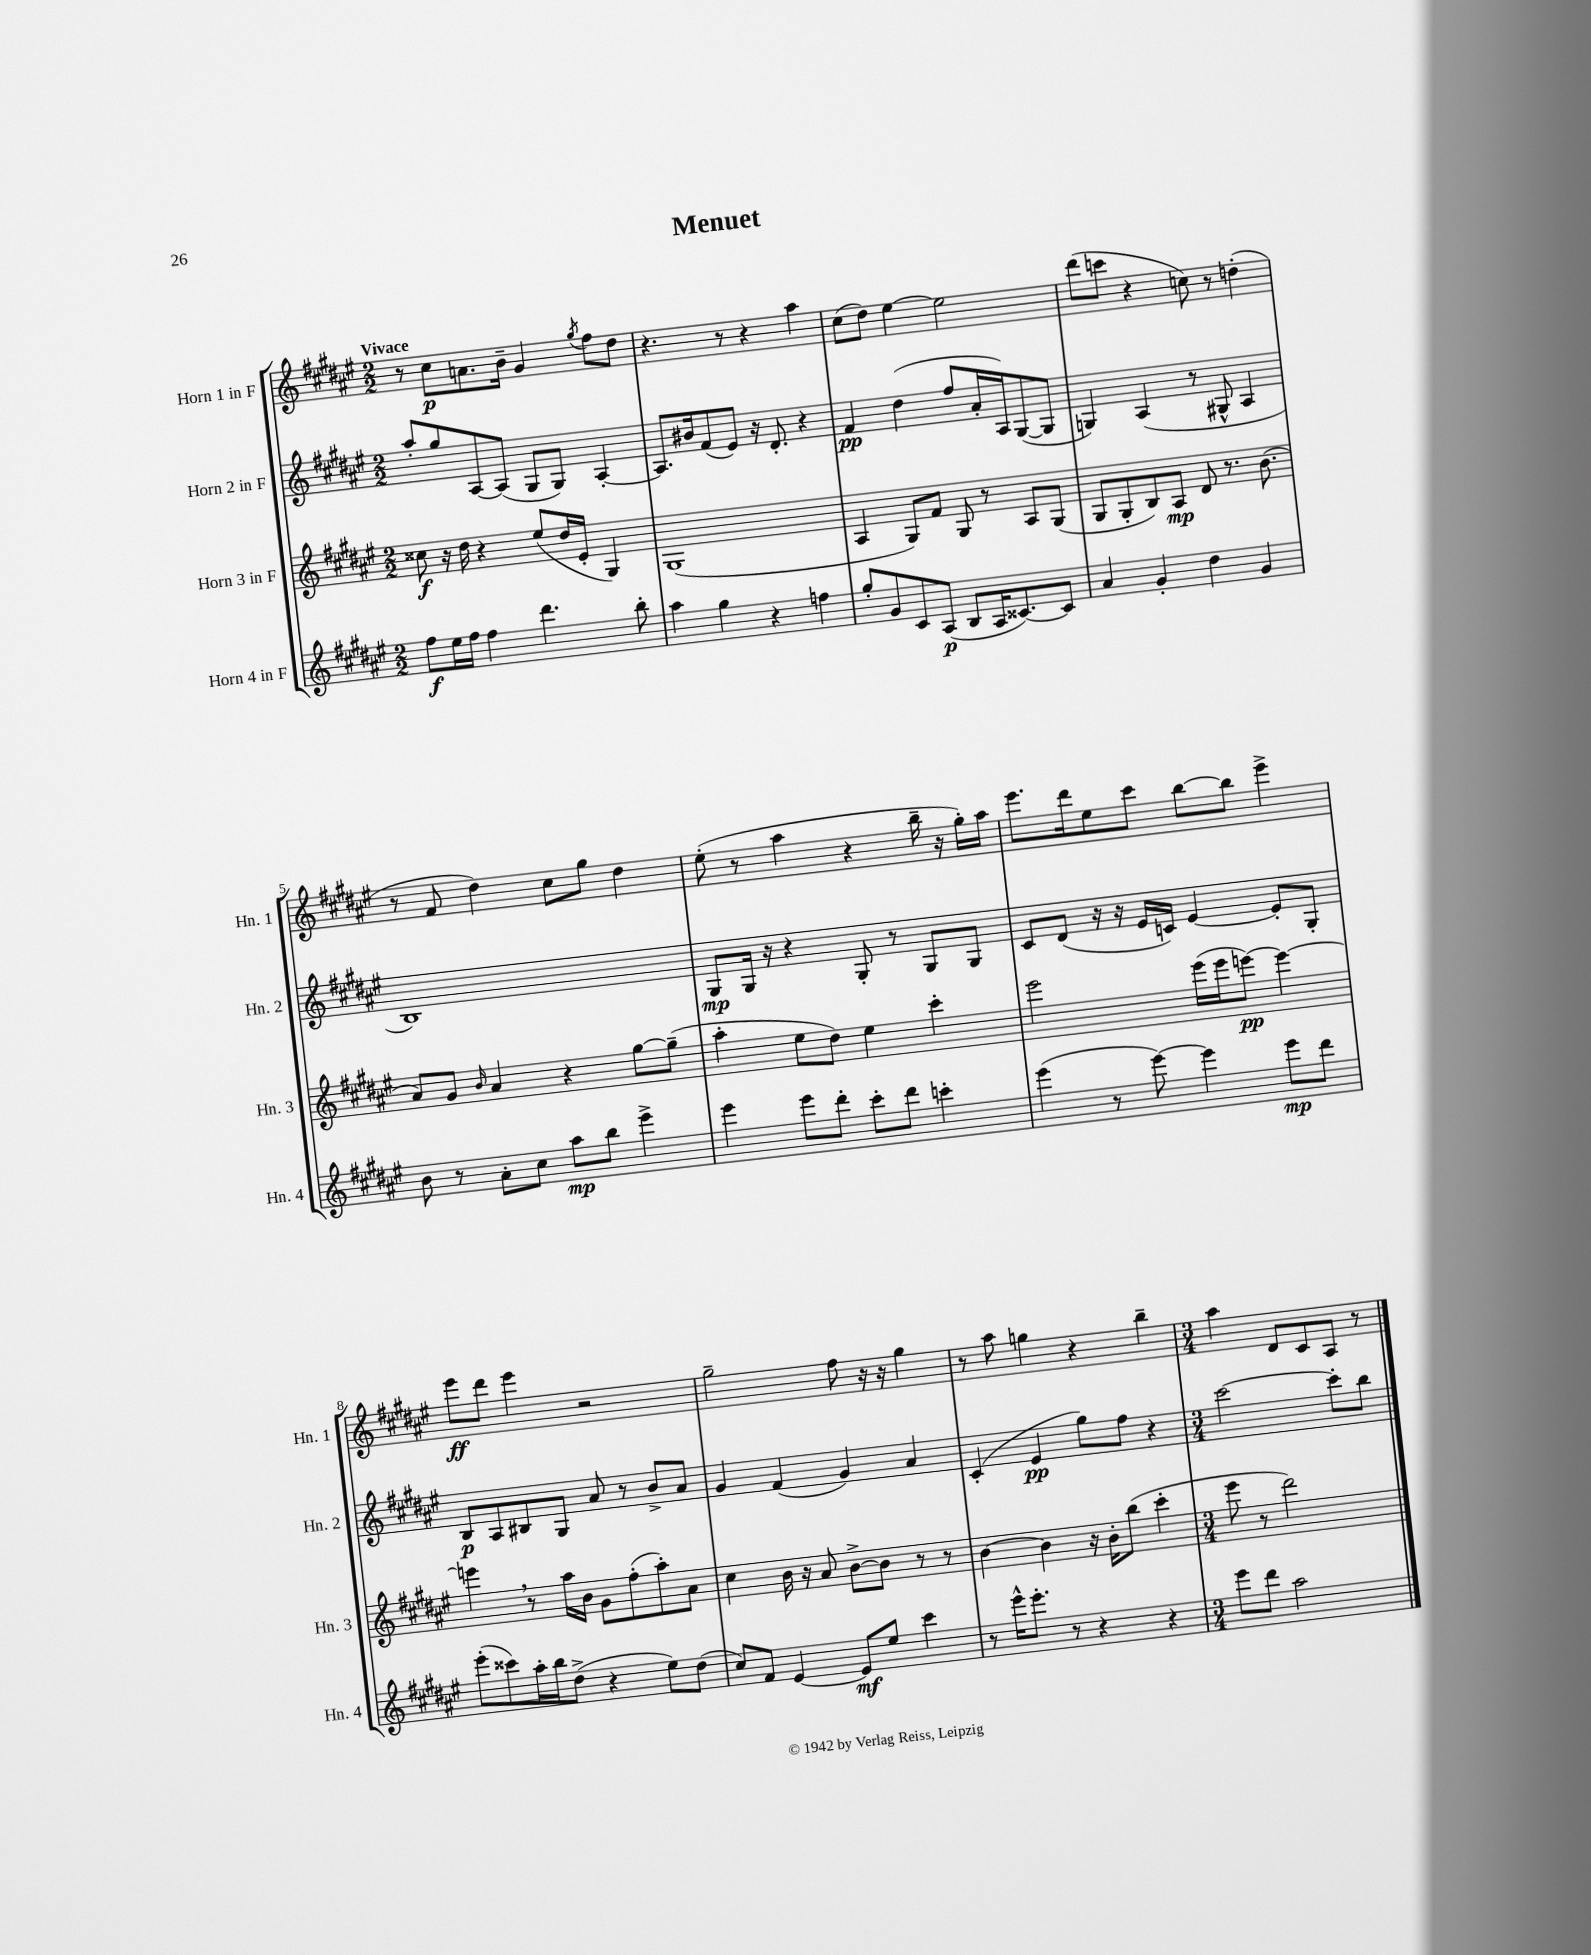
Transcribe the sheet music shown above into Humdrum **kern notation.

**kern	**kern	**kern	**kern
*staff4	*staff3	*staff2	*staff1
*clefG2	*clefG2	*clefG2	*clefG2
*k[f#c#g#d#a#e#]	*k[f#c#g#d#a#e#]	*k[f#c#g#d#a#e#]	*k[f#c#g#d#a#e#]
*M2/2	*M2/2	*M2/2	*M2/2
8ff#\L	8cc##\	8aa#'/L	8r
16ee#\L	16r	8gg#/	8cc#\L
16ff#\JJ	16dd#\	.	.
4ff#\	4r	[8A#/	8.a\
.	.	(8A#/]J	.
.	.	.	16b~\Jk
4.ddd#\	(8ee#/L	8G#/L	4g#/
.	16dd#/L	8G#/J)	.
.	16e#'/JJ	.	.
.	.	.	8qgg#/
.	4G#/)	[4A#'/	8ff#\L
8bb'\	.	.	8dd#\J
=	=	=	=
4aa#\	(1G#	8.A#/]L	4.r
.	.	16b#/k	.
4gg#\	.	(8f#/	.
.	.	8e#/J)	8r
4r	.	16r	4r
.	.	8.d#'/	.
4ff\	.	4r	4aa#\
=	=	=	=
8gg#'/L	4A#/	4f#/	(8cc#\L
8g#/	.	.	8dd#\J)
8c#/	8G#/L)	(4dd#\	[4ee#\
(8A#/J	8f#/J	.	.
8B/L	8G#/	8ff#/L	2ee#\]
16A#/K	8r	16a#'/L	.
[8.c##/)	.	16A#/J)	.
.	8A#/L	([8G#/	.
8c##/]J	(8G#/J	8G#/]J	.
=	=	=	=
4a#/	8G#/L	4G/)	(8ddd#\L
.	8G#'/	.	8ccc\J
4g#'/	8B/)	(4A#/	4r
.	8A#/J	.	.
4dd#\	8d#/	8r	8cc\)
.	8.r	8G#^^/	8r
4g#/	.	4A#/	(4dd'\
.	(8.b\	.	.
=	=	=	=
8b\	8a#/L)	1B)	8r
8r	8g#/J	.	8f#/
.	16qqb/	.	.
8a#'\L	4a#/	.	4dd#\)
8cc#\J	.	.	.
8aa#\L	4r	.	8cc#\L
8bb\J	.	.	8gg#\J
4eee#^\	[8gg#\L	.	4dd#\
.	(8gg#~\]J	.	.
=	=	=	=
4eee#\	4aa#'\	8G#/L	(8ee#'\
.	.	16G#/Jk	8r
.	.	16r	.
8eee#\L	8ee#\L	4r	4aa#\
8ddd#'\J	8dd#\J)	.	.
8ccc#'\L	4ee#\	8G#'/	4r
8ddd#\J	.	8r	.
4ccc'\	4ccc#'\	8G#/L	16bb~\
.	.	.	16r
.	.	8G#/J	16gg#'\LL)
.	.	.	16aa#\JJ
=	=	=	=
(4eee#\	2eee#\	8c#/L	8.eee#\L
.	.	(8d#/J	.
.	.	.	16ddd#\k
8r	.	16r	8ee#\
.	.	16r	.
[8eee#\)	.	16e#/LL	8ccc#\J
.	.	16c/JJ)	.
4eee#\]	(16eee#\LL	[4e#/	[8bb\L
.	16eee#\J	.	.
.	[8eee\J)	.	8bb\]J
8eee#\L	4eee\_	8e#'/]L	4eee#^\
8ddd#\J	.	8G#'/J	.
=	=	=	=
(8eee#'\L	4eee\]	8B/L	8eee#\L
8ccc##\)	.	8A#/	8ddd#\J
16aa#'\L	8r	8B#/	4eee#\
16bb\J	.	.	.
(8dd#^\J	16aa#\LL	8G#/J	.
.	16b\JJ	.	.
4r	8g#\L	8a#/	2r
.	(8ff#'\	8r	.
8ee#\L)	8aa#'\)	8b^/L	.
(8dd#\J	8a#\J	8a#/J	.
=	=	=	=
8cc#/L)	4cc#\	4g#/	2gg#~\
8f#/J	.	.	.
[4e#/	16b\	(4f#/	.
.	16r	.	.
.	8a#/	.	.
8e#/]L	[8b^\L	4g#/)	8ff#\
8ee#/J	8b\]J	.	16r
.	.	.	16r
4ccc#\	8r	4a#/	4gg#\
.	8r	.	.
=	=	=	=
8r	[4b\	(4c#'/	8r
16eee#^^\LK	.	.	8aa#\
8.eee#'\J	.	.	.
.	4b\]	4e#/	4gg\
8r	.	.	.
4r	16r	8gg#\L)	4r
.	16b'\LK	.	.
.	(8bb\J	8ff#\J	.
4r	4ccc#'\	4r	4bb~\
=	=	=	=
*M3/4	*M3/4	*M3/4	*M3/4
8eee#\L	8eee#\	[2ccc#\	4aa#\
8ddd#\J	8r	.	.
2aa#\	2ddd#\)	.	8d#/L
.	.	.	8c#/
.	.	8ccc#'\]L	8A#/J
.	.	8bb\J	8r
==	==	==	==
*-	*-	*-	*-
